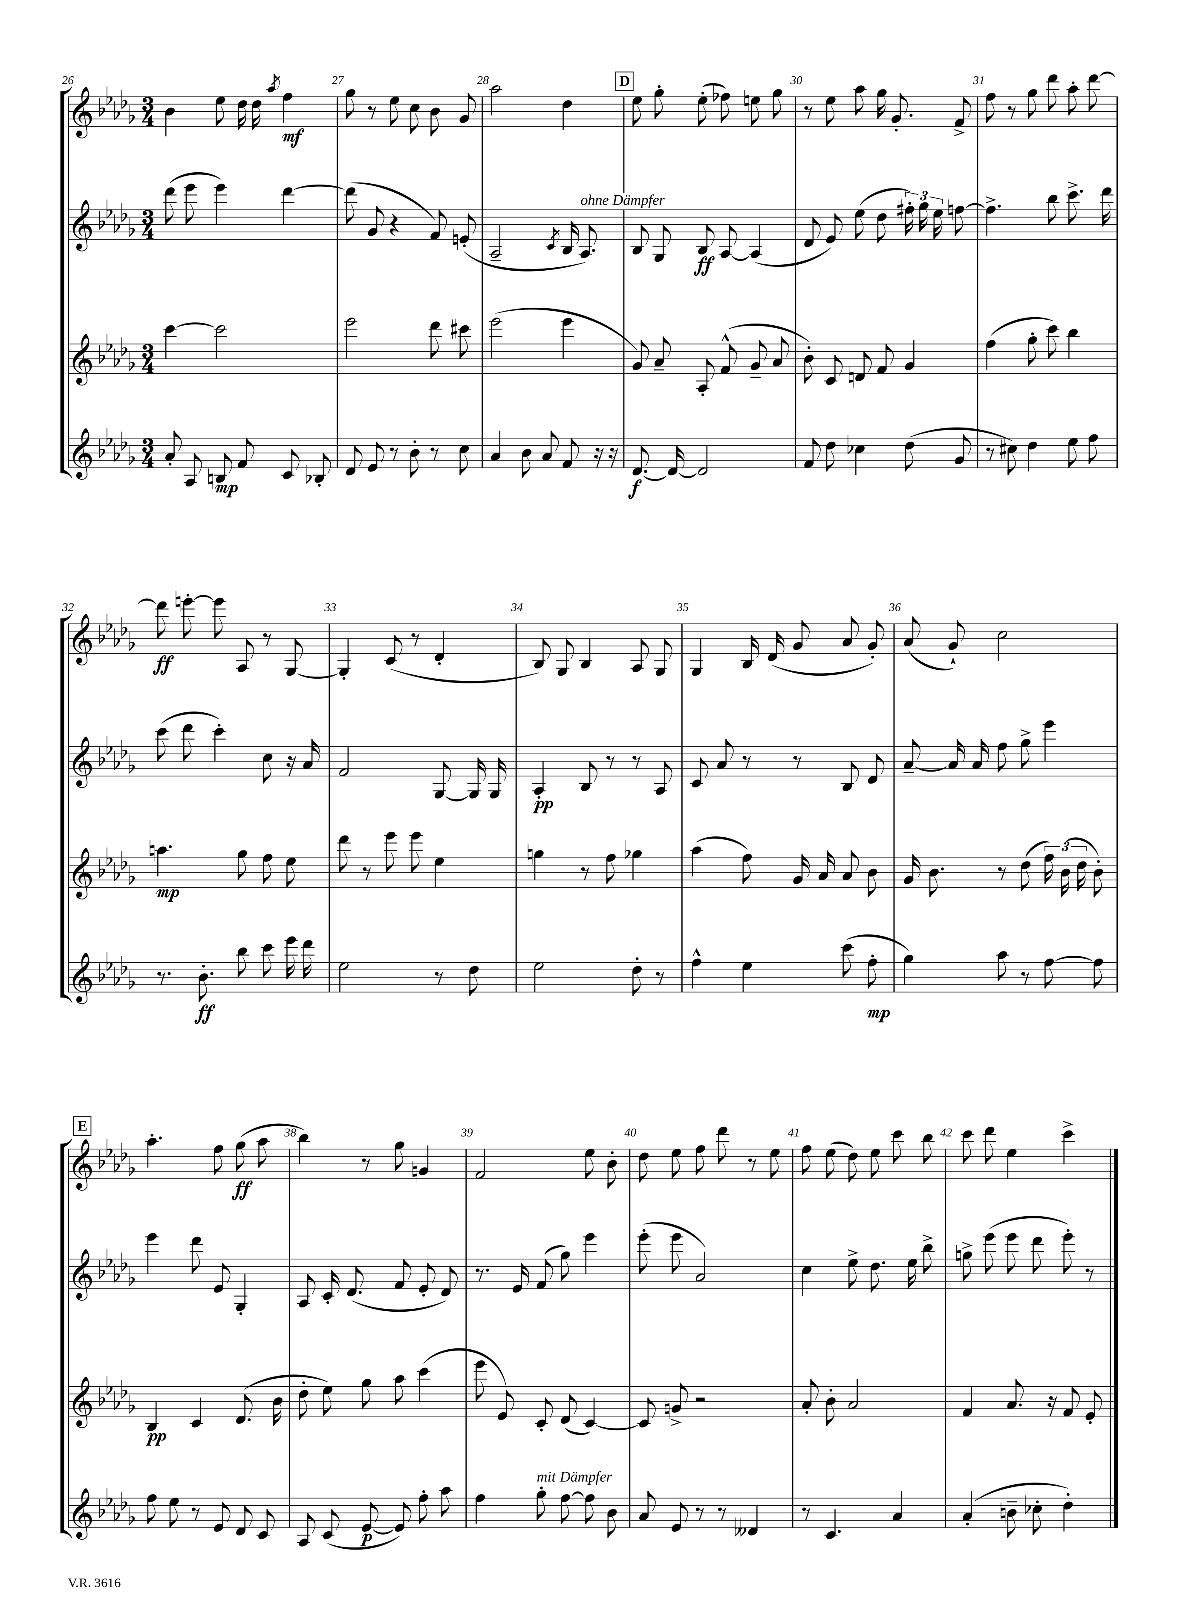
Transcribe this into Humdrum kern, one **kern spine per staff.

**kern	**kern	**kern	**kern
*staff4	*staff3	*staff2	*staff1
*clefG2	*clefG2	*clefG2	*clefG2
*k[b-e-a-d-g-]	*k[b-e-a-d-g-]	*k[b-e-a-d-g-]	*k[b-e-a-d-g-]
*M3/4	*M3/4	*M3/4	*M3/4
8a-'	[4ccc	(8ddd-	4b-
8A-	.	8eee-	.
8B	2ccc]	4eee-)	8ee-
8f	.	.	16dd-
.	.	.	16dd-
.	.	.	8qaa-
8c	.	[4ddd-	4ff
8B-'	.	.	.
=	=	=	=
8d-	2eee-	(8ddd-]	8gg-
8e-	.	8g-	8r
8r	.	4r	8ee-
8b-'	.	.	8cc
8r	8ddd-	8f)	8b-
8cc	8ccc#	(8e'	8g-
=	=	=	=
4a-	(2eee-	2A-~	2aa-
8b-	.	.	.
8a-	.	.	.
.	.	8qc	.
8f	4eee-	16B-	4dd-
.	.	8.A-)	.
16r	.	.	.
16r	.	.	.
=	=	=	=
[8.d-	8g-)	8B-	8ee-
.	8a-~	8G-	8gg-'
16d-_	.	.	.
2d-]	8A-'	8B-	(8ee-'
.	(8f^^	[8A-	8ff-)
.	8g-~	(4A-]	8ee
.	8a-	.	8gg-
=	=	=	=
8f	8b-')	8d-	8r
8dd-	8c	8e-)	8ee-
4cc-	8d	(8ee-	8aa-
.	8f	8dd-	16gg-
.	.	.	8.g-'
(8dd-	4g-	24ff#')	.
.	.	24gg-	.
.	.	24ee-	.
8g-	.	[8ff	8f^
=	=	=	=
8r	(4ff	4.ff^]	8ff
8cc#)	.	.	8r
4dd-	8gg-'	.	8gg-
.	8ccc)	8bb-	8ddd-
8ee-	4bb-	8.ccc^	8aa-'
8ff	.	.	[8ddd-
.	.	16ddd-	.
=	=	=	=
8.r	4.aa	(8ccc	8ddd-]
.	.	8ddd-	[8eee'
8.b-'	.	.	.
.	.	4ccc')	8eee]
8bb-	8gg-	.	8A-
8ccc	8ff	8cc	8r
16eee-	8ee-	16r	[8G-
16ddd-	.	16a-	.
=	=	=	=
2ee-	8ddd-	2f	4G-']
.	8r	.	.
.	8eee-	.	(8c
.	8eee-	.	8r
8r	4ee-	[8G-	4d-'
8dd-	.	16G-]	.
.	.	16G-	.
=	=	=	=
2ee-	4gg	4A-'	8B-)
.	.	.	8G-
.	8r	8B-	4B-
.	8ff	8r	.
8dd-'	4gg-	8r	8A-
8r	.	8A-	8G-
=	=	=	=
4ff^^	(4aa-	8c	4G-
.	.	8a-	.
4ee-	8ff)	8r	16B-
.	.	.	(16d-
.	16g-	8r	8g-
.	16a-	.	.
(8ccc	8a-	8B-	8a-
8ff'	8b-	8d-	8g-')
=	=	=	=
4gg-)	16g-	[8a-~	(8a-
.	8.b-	.	.
.	.	16a-]	8g-`)
.	.	16a-	.
8aa-	8r	8ff	2cc
8r	(8dd-	8gg-^	.
[8ff	24ff)	4eee-	.
.	(24b-	.	.
.	24dd-	.	.
8ff]	8b-')	.	.
=	=	=	=
8ff	4B-	4eee-	4.aa-'
8ee-	.	.	.
8r	4c	8ddd-	.
8e-	.	8e-	8ff
8d-	(8.d-	4G-'	(8gg-
8c	.	.	8aa-
.	16b-	.	.
=	=	=	=
8A-	8dd-'	8A-	4bb-)
(8c	8ee-)	16c'	.
.	.	(8.d-	.
[8e-	8gg-	.	8r
8e-])	8aa-	8f	8gg-
8ff'	(4ccc	8e-'	4g
8aa-	.	8d-)	.
=	=	=	=
4ff	8eee-	8.r	2f
.	8e-)	.	.
.	.	16e-	.
8gg-'	8c'	(8f	.
[8ff	(8d-	8gg-)	.
8ff]	[4c)	4eee-	8ee-
8b-	.	.	8b-'
=	=	=	=
8a-	8c]	(8eee-'	8dd-
8e-	8g^	8eee-	8ee-
8r	2r	2a-)	8ff
8r	.	.	8ddd-
4d--	.	.	8r
.	.	.	8ee-
=	=	=	=
8r	8a-'	4cc	8ff
4.c	8b-'	.	(8ee-
.	2a-	8ee-^	8dd-)
.	.	8.dd-	8ee-
4a-	.	.	8ccc
.	.	16ee-	.
.	.	8bb-^	8bb-
=	=	=	=
(4a-'	4f	8gg^	8ccc
.	.	(8eee-	8ddd-
8b~	8.a-	8eee-	4ee-
8cc-'	.	8ddd-	.
.	16r	.	.
4dd-')	8f	8eee-')	4ccc^
.	8e-'	8r	.
==	==	==	==
*-	*-	*-	*-
